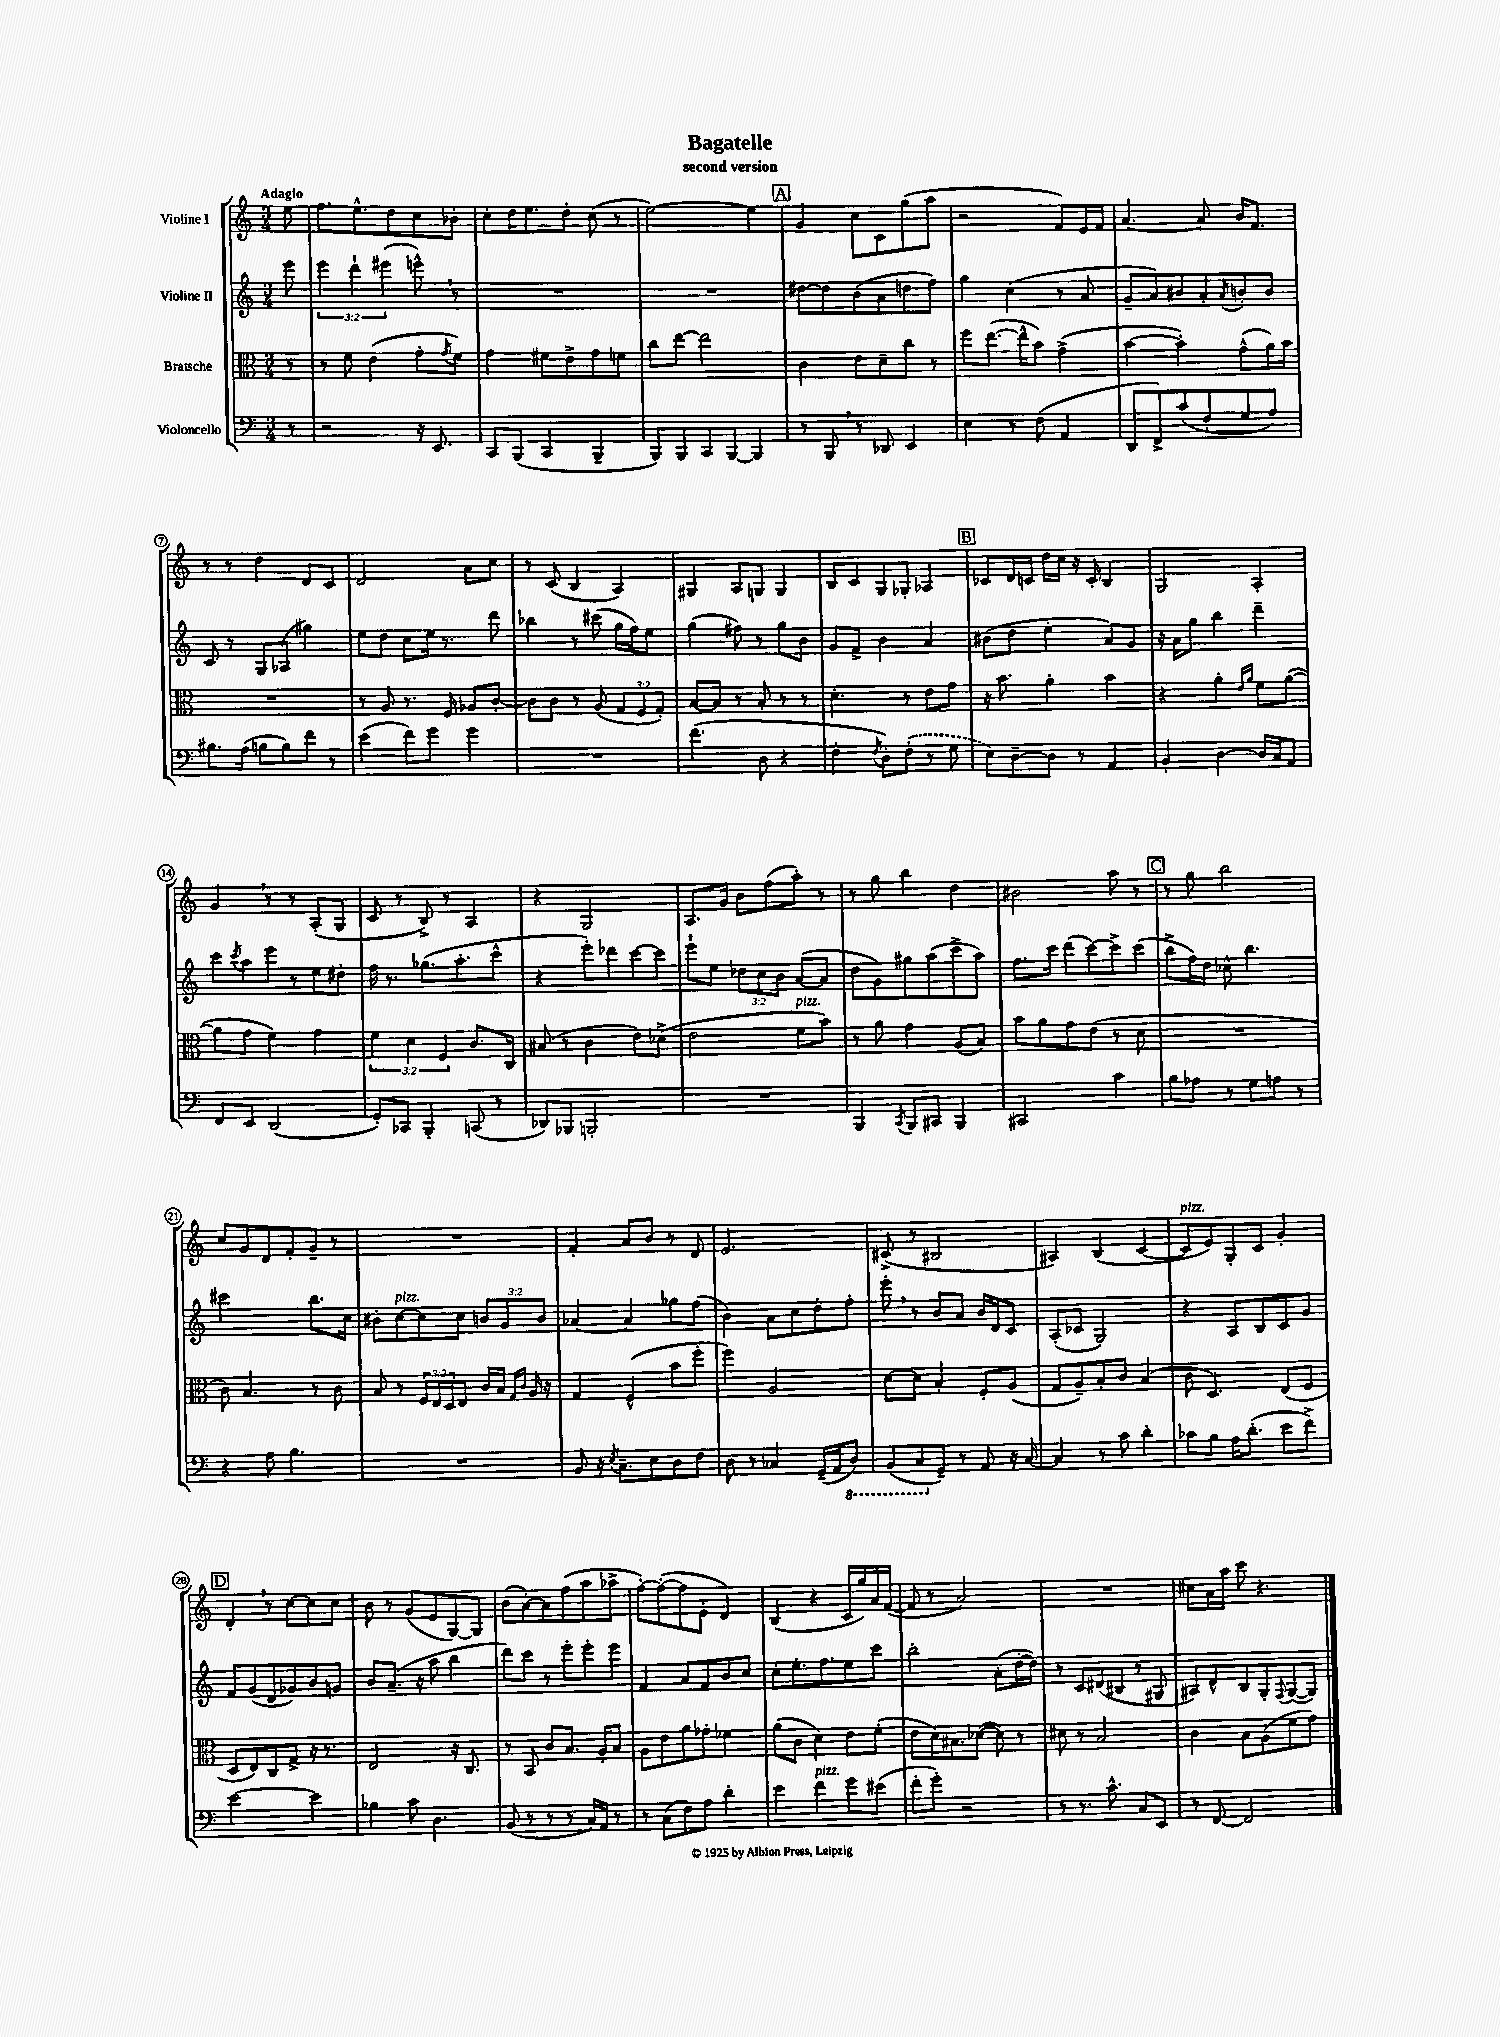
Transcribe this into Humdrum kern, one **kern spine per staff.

**kern	**kern	**kern	**kern
*staff4	*staff3	*staff2	*staff1
*clefF4	*clefC3	*clefG2	*clefG2
*k[]	*k[]	*k[]	*k[]
*M3/4	*M3/4	*M3/4	*M3/4
8r	8r	8eee\	8ee\
=	=	=	=
2r	8r	6eee\	8.ff\L
.	8f\	.	.
.	.	6ddd`\	.
.	.	.	8.ee^^\
.	(4e\	.	.
.	.	(6eee#\	.
.	.	.	8dd\
16r	8g'\L	8eee^^\)	8cc\
8.EE/	.	.	.
.	8qg/	.	.
.	8f\J)	8r	8b-'\J
=	=	=	=
8CC/L	4g\	2.r	8cc'\L
(8BBB/J	.	.	16dd\K
.	.	.	8.ee\
4CC/	8f#\L	.	.
.	8e^\	.	8dd'\J
4BBB~/	8g\	.	(8cc\
.	8f\J	.	8r
=	=	=	=
8BBB/L)	8cc\L	2.r	[2ee\)
8BBB/	[8ee\J	.	.
8CC/	2ee\]	.	.
[8BBB/J	.	.	.
4BBB/]	.	.	4ee\]
=	=	=	=
8r	4c\	[8dd#\L	4g/
8BBB/	.	8dd#\]	.
8r	8e\L	(8b\	8cc\L
8DD-/	8d~\	8a\	8c\
4EE/	8cc\J	8dd\	(8gg\
.	8r	8ff\J)	8aa\J
=	=	=	=
4E\	8ff\L	4gg\	2r
.	([8.ee\J	.	.
8r	.	(4cc\	.
.	16ee^^\]LK	.	.
(8F\	8b\J)	.	.
4AA/	(4g^\	8r	8f/L)
.	.	8a/	16e/L
.	.	.	16f/JJ
=	=	=	=
8DD/L	[4b\	8g~/L	[4.a/
8FF^/)	.	8a/)	.
(8c/	4b'\])	8b#/	.
8F'/	.	8a'/	8a/]
.	.	8qa/	.
8G/	(8g^^\L	8b'/	16b/LK
.	.	.	8.f/J
8A/J)	16a\L)	8b/J	.
.	16b\JJ	.	.
=	=	=	=
8.B#\L	2.r	8c/	8r
.	.	8r	8r
(16A\Jk	.	.	.
8B\L	.	8G/L	4dd\
8B\)	.	(8A-/J	.
8f\J	.	4gg#\)	8d/L
8r	.	.	8c/J
=	=	=	=
(4e\	8r	8ee\L	2d/
.	8A/	8dd\J	.
8f\L)	8.r	8cc\L	.
8g\J	.	16ee\Jk	.
.	16F/	8.r	.
4g\	8A-/L	.	8a\L
.	[8c'/J	8ddd\	8cc\J
=	=	=	=
2.r	8c\]L	4bb-\	8r
.	8c\J	.	(8c/
.	8r	8r	4B/
.	(8A/	(8ccc#\	.
.	12G/L	16gg\LL	4A/)
.	.	16ff\J)	.
.	12F/	.	.
.	.	8ee\J	.
.	12G'/J)	.	.
=	=	=	=
(4.f\	[8B/L	(4gg\	4G#/
.	8B/]J	.	.
.	8r	8ff#\)	8A/L
8D\	8B'/	8r	8G/J
4r	8r	8gg\L	4G/
.	8r	8b\J	.
=	=	=	=
4F'\	4.d'\	8g/L	8B/L
.	.	8f^/J	8c/
8qF/	.	.	.
8D'\L)	.	4b\	8G/
(8F'\J	8r	.	8G-'/J
8r	8e\L	4a/	4A-/
8G\	8g\J	.	.
=	=	=	=
8E\L)	16r	(8b#\L	8c-/L
.	8.b\	.	.
[8D~\	.	8dd\J	16d/L
.	.	.	16c/JJ
8D\]J	4a'\	4ee'\	16dd\LL
.	.	.	16cc\JJ
8r	.	.	16r
.	.	.	16c'/
4AA/	4b\	8a/L)	4B/
.	.	8g/J	.
=	=	=	=
4BB'/	4r	16r	2G/
.	.	16a\LK	.
.	.	8gg\J	.
[4D\	4a'\	4bb\	.
.	16qqe/LL	.	.
.	16qqa/JJ	.	.
16D/]LL	8f\L	4ddd~\	4A'/
16C/J	.	.	.
8AA/J	([8a\J	.	.
=	=	=	=
8FF/L	8a\]L	8ccc\L	4g/
.	.	8qccc/	.
8EE/J	8g\J	8aa\	.
(2DD/	4f\)	8eee\J	8r
.	.	8r	8r
.	4g\	8ee\L	(8A'/L
.	.	8dd#'\J	8G/J
=	=	=	=
8GG'/L)	6f\	16ff\	8c/
.	.	8.r	.
8CC-/J	.	.	8r
.	6d\	.	.
4BBB'/	.	(8.gg-\L	8B^/)
.	6F/	.	.
.	.	.	8r
.	.	8.aa'\	.
(8CC/	8.c/L	.	4A/
8r	.	8ccc^^\J	.
.	16C/Jk	.	.
=	=	=	=
8DD-/L)	(8B#/	4r	4r
8BBB-/J	8r	.	.
2BBB'/	4c\	8eee'\L)	2G/
.	.	8ddd-\	.
.	8e\L)	[8ccc\	.
.	(8d-^\J	8ccc\]J	.
=	=	=	=
2.r	2e\	8eee`\L	8.A/L
.	.	8ee\J	.
.	.	.	16g/Jk
.	.	12dd-\L	8b\L
.	.	12cc\	.
.	.	.	(8ff\
.	.	12b\J	.
.	8f\L	([8a/L	8aa'\J)
.	8b\J)	8a/]J	8r
=	=	=	=
4BBB/	8r	8dd\L	8r
.	8a\	8g\)	8gg\
8qCC/	.	.	.
8BBB/L	4g\	8gg#\	4bb\
8CC#/J	.	(8aa\	.
4BBB/	(8A/L	8ccc^\	4dd\
.	8B/J)	8aa\J)	.
=	=	=	=
2CC#/	8b\L	8.ff\L	2b#\
.	8a\	.	.
.	.	16ccc\Jk	.
.	8g\	(8ddd\L	.
.	(8e\J	[8ccc\)	.
4c\	8r	8ccc^\]	8aa\
.	8d\	(8ccc\J	8r
=	=	=	=
8B\L	2.r	8bb^\L	8r
8A-\J	.	16ff\L)	8gg\
.	.	16dd\JJ	.
8r	.	8cc-^^\	2bb\
8G\L	.	4.bb\	.
8A\J	.	.	.
8r	.	.	.
=	=	=	=
4r	8c\)	2ccc#\	8cc/L
.	4.B/	.	8g/
8A\	.	.	8d/
4.B\	.	.	8f'/
.	8r	8.bb\L	8g~/J
.	8c\	.	8r
.	.	16cc\Jk	.
=	=	=	=
2.r	8B/	8b#'\L	2.r
.	8r	[8cc\	.
.	24F/LL	8cc\]	.
.	24E/	.	.
.	24D/J	.	.
.	8E/J	8cc\J	.
.	16c/LL	12b/L	.
.	16B/JJ	.	.
.	.	12g/	.
.	16qqG/LL	.	.
.	16qqc/JJ	.	.
.	16A/	.	.
.	.	12b/J	.
.	16r	.	.
=	=	=	=
8BB/	4G/	[4a-/	4f'/
16r	.	.	.
8qE/	.	.	.
8.C~\L	.	.	.
.	(4F^^/	4a-/]	8a/L
8E\	.	.	8b/J
8D\	8b\L	8gg-\L	8r
8F\J	8ff'\J	(8ff\J	8d/
=	=	=	=
8D\	4ff\)	4b\)	2.e/
8r	.	.	.
4C-/	2A/	8a\L	.
.	.	8cc\	.
(16GG~/LL	.	8dd'\	.
16AA/J	.	.	.
8DD/J)	.	8ff'\J	.
=	=	=	=
(8BBB/L	[8d\L	8eee'\	(8c#^/
8CC/	8d\]J	8r	8r
8GG~/J)	4B'/	8b/L	2B#/
8r	.	8a/J	.
8AA/	8F'/L	16b/LL	.
.	.	16d/J	.
16r	(8A/J	8c/J	.
[16C/	.	.	.
=	=	=	=
4C/]	8G/L	(8A'/L	4A#/)
.	8A~/)	8c-/J	.
8r	8B'/	2G/)	(4B/
8c\	8c/J	.	.
4d'\	(4B/	.	[4c/
=	=	=	=
8c-\L	8c\	4r	8c/]L
8B\J	4.D/)	.	8e/)
16A\LK	.	8A/L	8G'/
(8.d'\J	.	.	.
.	.	8B/	8c/J
8e\L	(8E/L	8c/	4g'/
8f^\J)	8F/J	8g/J	.
=	=	=	=
[2e\	8D/L	8f/L	4d'/
.	8E/)	(8g/	.
.	8C/	8d/	8r
.	8G^/J	8g-/)	[8cc\L
4e\]	16r	8b/	8cc\]
.	8.r	.	.
.	.	8g/J	8cc\J
=	=	=	=
4B-\	2E/	8b/L	8b\
.	.	(8.a~/J	8r
8c\	.	.	(8g/L
.	.	16r	.
4.D\	.	8aa\	8e/
.	16r	4bb\	[8G/)
.	8.C/	.	.
.	.	.	8G/]J
=	=	=	=
(8BB/	8r	8ddd\L)	(8b\L
8r	8BB/	8ccc\J	[8a'\)
8r	8c/L	8r	8a\]
8r	8.B/J	8eee'\L	(8ff\
16C/LL)	.	8eee'\	8aa\
16AA/JJ	16A'/LK	.	.
8r	8B/J	8eee\J	8aa-^\J
=	=	=	=
8r	8A\L	4f/	[8ff'\L)
(8C\L	8e\	.	(8ff'\_
8F\)	8a\	8a/L	8ff\]
8A\J	8g-'\J	8f/	8e'\J
4d'\	4f-\	8b/	4d/)
.	.	8cc/J	.
=	=	=	=
4e\	(8a\L	8cc'\L	(4B/
.	8c\J	8.ee'\	.
4f\	4d\)	.	4r
.	.	8.ff\	.
8g\L	8e\L	8ee\	16c/LL
.	.	.	16gg/)
(8e#\J	(8f'\J	8ccc\J	16a/
.	.	.	([16f/JJ
=	=	=	=
8f'\L	8e\L	2bb'\	8f/]
8g'\J)	16d\K)	.	8r
.	8.B#\	.	.
2r	.	.	2a/)
.	([8d-\J	.	.
.	8d-\])	(8a'\L	.
.	8r	[16dd'\L	.
.	.	16dd\]JJ)	.
=	=	=	=
8r	8d#\	8r	2.r
8.r	8r	8c/L	.
.	2B/	(8d#/	.
8.c^^\	.	.	.
.	.	8B#/J	.
8C/L	.	8r	.
8EE/J	.	8G#/	.
=	=	=	=
8r	4c\	8A#/L)	8cc#\L
[8FF/	.	8d^^/	16a\L
.	.	.	16aa\JJ
2FF/]	8B\L	8B/	8ccc\
.	(8A\	8G'/	4.r
.	.	8qqF/	.
.	8f\	([8G/	.
.	8g\J)	8G/]J)	.
==	==	==	==
*-	*-	*-	*-
